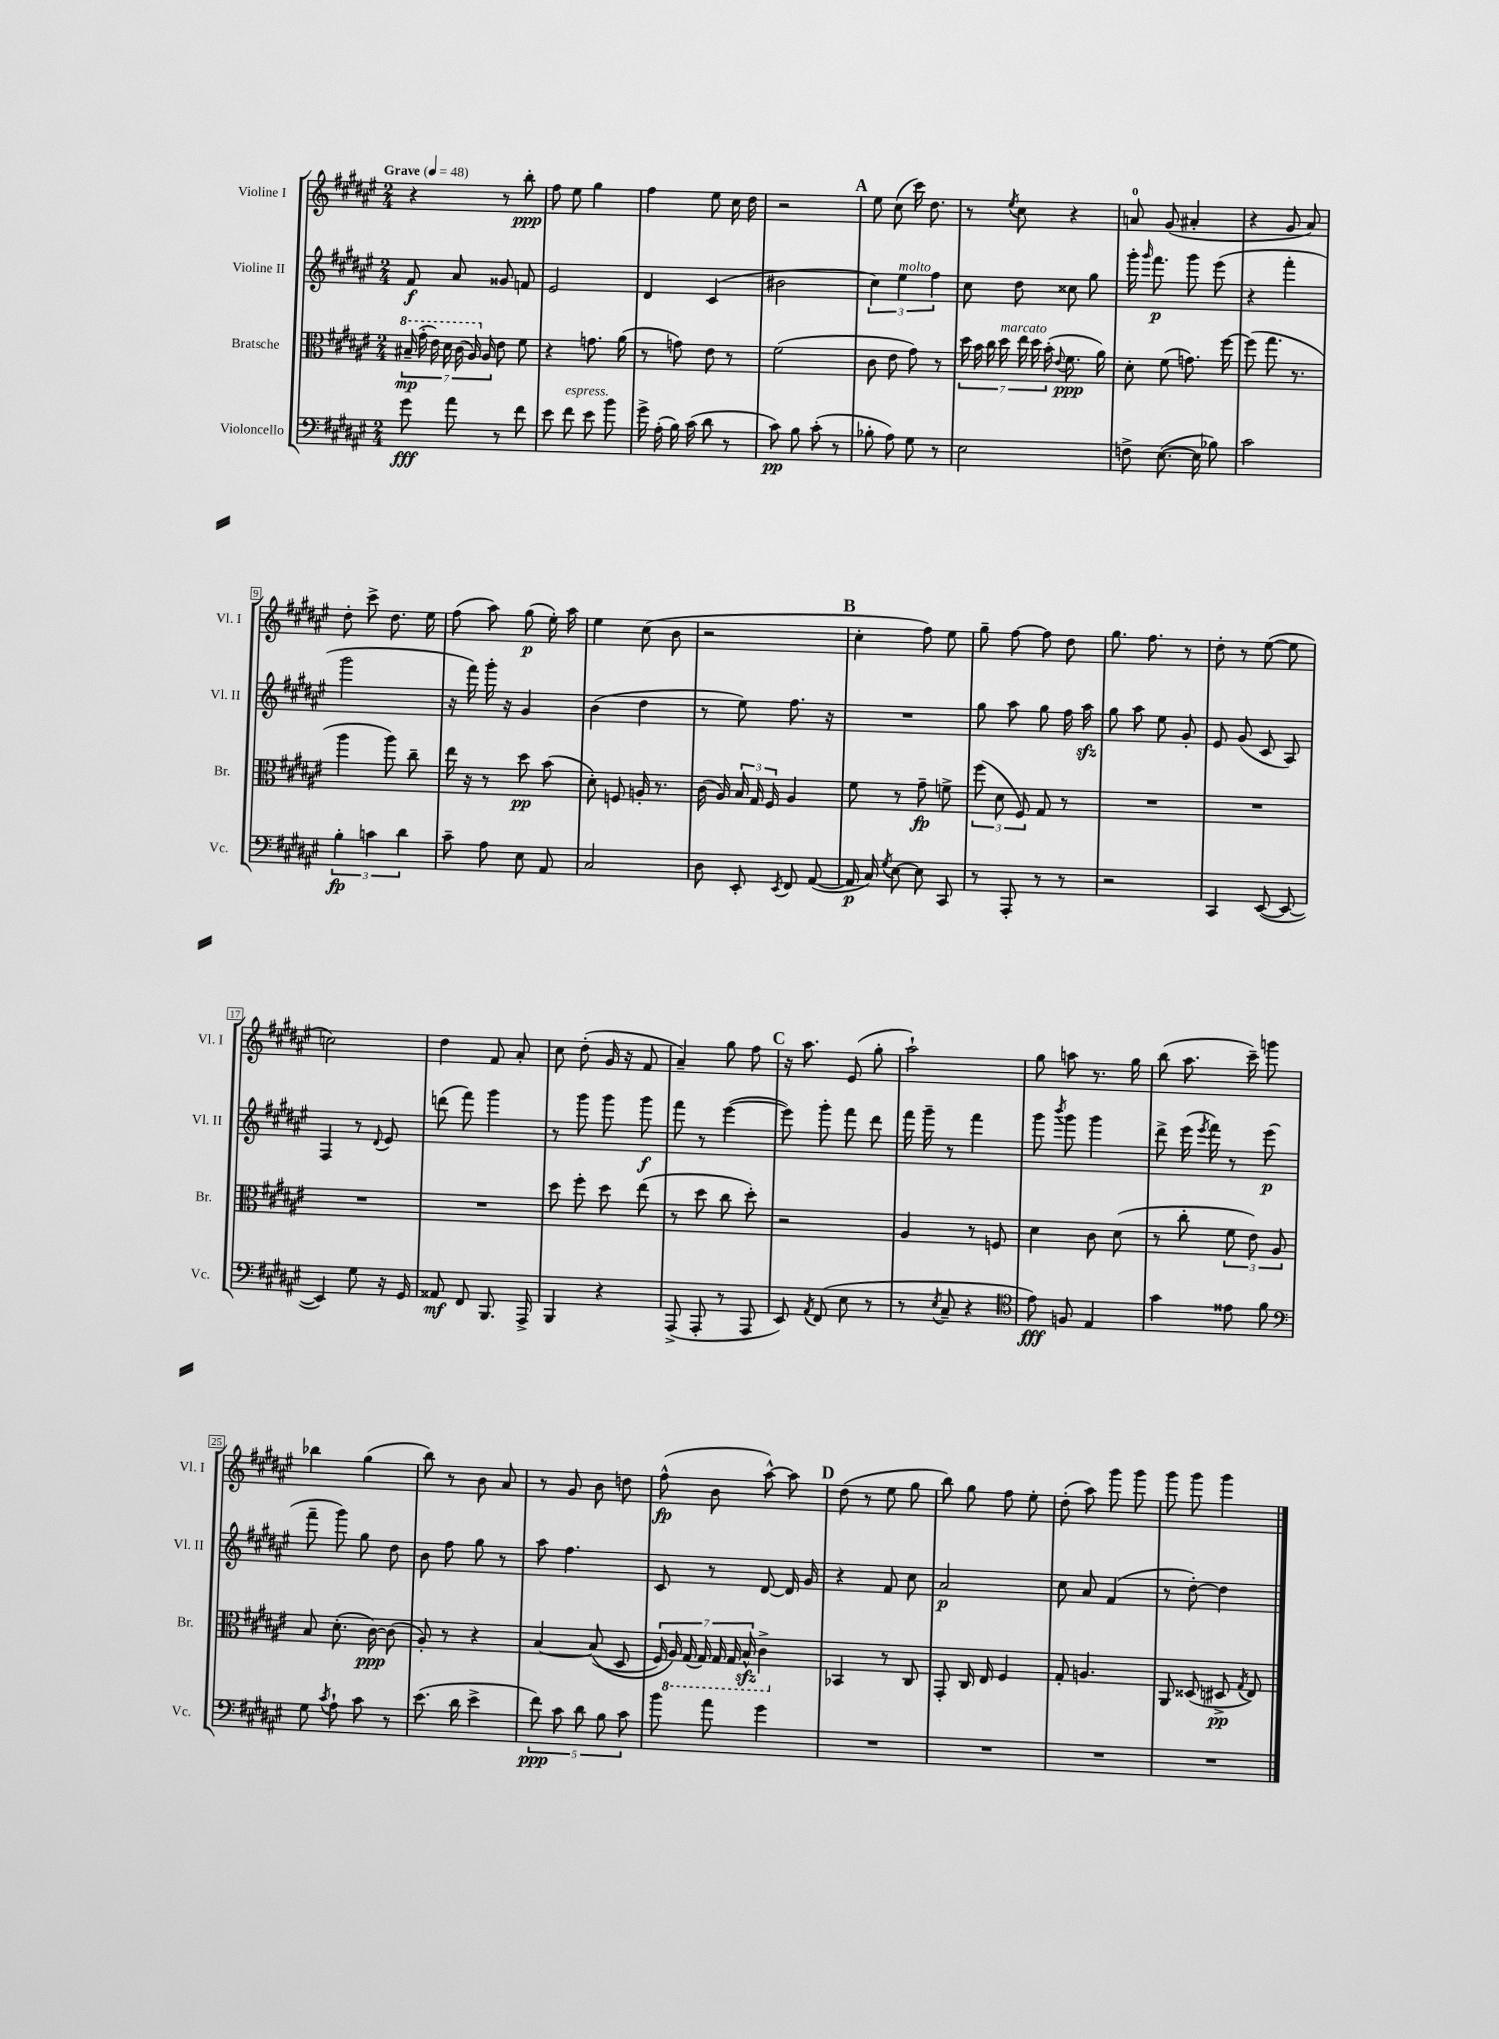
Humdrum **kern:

**kern	**kern	**kern	**kern
*staff4	*staff3	*staff2	*staff1
*clefF4	*clefC3	*clefG2	*clefG2
*k[f#c#g#d#a#e#]	*k[f#c#g#d#a#e#]	*k[f#c#g#d#a#e#]	*k[f#c#g#d#a#e#]
*M2/4	*M2/4	*M2/4	*M2/4
*MM48	*MM48	*MM48	*MM48
8g#\	(28b#~/	8f#/	4r
.	28gg#'\	.	.
.	28ee#\)	.	.
.	28dd#\	.	.
8a#\	.	8a#/	.
.	(28cc#\	.	.
.	28a#/)	.	.
.	28A#/	.	.
8r	8e#\	8g##/	8r
8f#\	8f#\	8f/	8bb'\
=	=	=	=
8e#\	4r	2e#/	8ff#\
8f#\	.	.	8ee#\
8e#\	8.g\	.	4gg#\
8b\	.	.	.
.	(16a#\	.	.
=	=	=	=
16g#^\	8r	4d#/	4ff#\
(16A#'\	.	.	.
16B\)	8g\)	.	.
(16c#\	.	.	.
8d#\	8e#\	(4c#/	8ee#\
8r	8r	.	16cc#\
.	.	.	16dd#\
=	=	=	=
8c#\)	(2f#\	2b#\	2r
8B\	.	.	.
(8c#'\	.	.	.
8r	.	.	.
=	=	=	=
8B-'\	8c#\	6cc#\)	8ee#\
8A#\)	8e#\	.	(8cc#\
.	.	6ee#\	.
8G#\	8g#\)	.	16ccc#\)
.	.	.	8.dd#\
.	.	6ff#\	.
8r	8r	.	.
=	=	=	=
2E#\	28dd#\	8cc#\	8r
.	28b\	.	.
.	28cc#\	.	.
.	28dd#\	.	.
.	.	.	8qee#/
.	.	8dd#\	8cc#\
.	28ee#\	.	.
.	28dd#\	.	.
.	(28b'\	.	.
.	8qqe#/	.	.
.	8.f#\	8cc##\	4r
.	.	8gg#\	.
.	16a#\)	.	.
=	=	=	=
8F^\	8d#'\	16ggg#'\	8a/
.	.	16qqggg#/	.
.	.	8.fff#\	.
([8.E#\	(8f#\	.	(8g#/
.	8.g\)	8ggg#\	4a#'/
16E#\]	.	.	.
8B-\)	.	(8eee#\	.
.	[16ff#\	.	.
=	=	=	=
2c#\	(8ff#\]	4r	4r
.	8.gg#\	.	.
.	.	4fff#'\	8g#/
.	8.r	.	.
.	.	.	8a#/)
=	=	=	=
6B'\	4aa#\	2ggg#\	8dd#'\
.	.	.	8ccc#^\
6c\	.	.	.
.	8aa#\)	.	8.dd#\
6d#\	.	.	.
.	8cc#~\	.	.
.	.	.	16ee#\
=	=	=	=
8c#~\	16ee#\	16r	(8ff#\
.	16r	16fff#\)	.
8A#\	8r	16ggg#'\	8aa#\)
.	.	16r	.
8E#\	8dd#\	4g#/	(8gg#\
8AA#/	(8b\	.	16ee#'\)
.	.	.	16aa#\
=	=	=	=
2C#/	8d#'\)	(4b\	4ee#\
.	8F/	.	.
.	16A'/	4dd#\	(8cc#\
.	8.r	.	.
.	.	.	8b\
=	=	=	=
8D#\	(16c#\	8r	2r
.	16A#/)	.	.
8EE#'/	24B/	8ee#\)	.
.	24G#/	.	.
.	24F#/	.	.
8qEE#/	.	.	.
8FF#/	4A#/	8.ff#\	.
([8AA#/	.	.	.
.	.	16r	.
=	=	=	=
16AA#/]	8f#\	2r	4cc#'\
16C#/)	.	.	.
8qG#/	.	.	.
[8E#\	8r	.	.
8E#\]	8g#~\	.	8ff#\)
8CC#/	8f^\	.	8ee#\
=	=	=	=
8r	(12ff#\	8gg#\	8gg#~\
.	12d#\	.	.
8AAA#'/	.	8aa#\	[8ff#\
.	12F#/)	.	.
8r	8G#/	8gg#\	8ff#\]
8r	8r	16ff#\	8dd#\
.	.	16aa#\	.
=	=	=	=
2r	2r	8gg#\	8.gg#\
.	.	8aa#\	.
.	.	.	8.ff#\
.	.	8ee#\	.
.	.	8g#'/	8r
=	=	=	=
4CC#/	2r	8e#/	8dd#'\
.	.	(8g#/	8r
([8EE#/	.	8c#/	([8ee#\
8EE#/_	.	8A#/)	8ee#\]
=	=	=	=
4EE#/])	2r	4F#/	2cc\)
8G#\	.	8r	.
.	.	8qqd#/	.
16r	.	8e#/	.
16GG#/	.	.	.
=	=	=	=
8AA##/	2r	(8ddd\	4dd#\
8FF#/	.	8fff#\)	.
8.BBB/	.	4ggg#\	8f#/
.	.	.	8a#'/
16AAA#^/	.	.	.
=	=	=	=
4BBB/	8dd#\	8r	8cc#\
.	8ff#'\	8ggg#\	(8dd#'\
4r	8dd#\	8ggg#\	16g#/
.	.	.	16r
.	(8ee#\	8ggg#\	8f#/
=	=	=	=
(8AAA#^/	8r	8fff#\	4a#~/)
8AAA#'/	8dd#\	8r	.
8r	8cc#\	([4eee#\	8gg#\
8AAA#/	8dd#'\)	.	8ff#\
=	=	=	=
8EE#/)	2r	8eee#\])	16r
.	.	.	8.aa#\
8qAA#/	.	.	.
(8FF#/	.	8ggg#'\	.
8E#\	.	8fff#\	(8e#/
8r	.	8ddd#\	8gg#'\
=	=	=	=
8r	4A#/	16fff#\	2aa#`\)
.	.	16ggg#~\	.
8qE#/	.	.	.
8C#~/	.	8r	.
4r	8r	4fff#\	.
.	8F/	.	.
=	=	=	=
*clefC4	*	*	*
8e#\)	4d#\	8ggg#\	8gg#\
.	.	8qbbb/	.
8F/	.	8ggg#\	8aa\
4E#/	8c#\	4ggg#\	8.r
.	(8d#\	.	.
.	.	.	16gg#\
=	=	=	=
4g#\	8r	8ddd#^\	(8bb\
.	8cc#'\	(16eee#\	8.aa#\
.	.	8qeee#/	.
.	.	16fff#\)	.
8e##\	12f#\	8r	.
.	.	.	16ccc#~\)
.	12e#\)	.	.
8f#\	.	(8eee#\	8ggg\
.	12A#/	.	.
=	=	=	=
*clefF4	*	*	*
8G#\	8B/	8fff#~\	4bb-\
8qc#/	.	.	.
8A#`\	(8.d#'\	8ggg#\)	.
8c#\	.	8gg#\	(4gg#\
.	[16c#\)	.	.
8r	(8c#\]	8dd#\	.
=	=	=	=
(8.e#\	8A#'/)	8b\	8bb\)
.	8r	8ff#\	8r
16d#\	.	.	.
4e#^\	4r	8gg#\	8b\
.	.	8r	8a#/
=	=	=	=
10f#\)	[4B/	8aa#\	8r
10c#\	.	.	.
.	.	4.ff#\	8g#/
10d#\	.	.	.
.	&((8B/]	.	8b\
10B\	.	.	.
.	8D#/	.	8dd\
10c#\	.	.	.
=	=	=	=
8b\	28F#/)	8c#/	(8ff#^^\
.	28AA#/&)	.	.
.	(28GG#/	.	.
.	28GG#/)	.	.
8a#\	.	8r	8b\
.	28GG#/	.	.
.	28GG#/	.	.
.	28BB^^/	.	.
4g#\	4C#^\	[8d#/	[8aa#^^\)
.	.	16d#/]	8aa#\]
.	.	16g#/	.
=	=	=	=
2r	4BB-/	4r	(8dd#\
.	.	.	8r
.	8r	8f#/	8ee#\
.	8C#/	8cc#\	8gg#\
=	=	=	=
2r	8GG#'/	2a#/	8bb\)
.	16C#/	.	8gg#\
.	16E#/	.	.
.	4F#/	.	8ff#\
.	.	.	8ee#'\
=	=	=	=
2r	8G#'/	8cc#\	(8dd#'\
.	4.A/	8a#/	8aa#\)
.	.	(4f#/	8ggg#\
.	.	.	8ggg#\
=	=	=	=
2r	8AA#/	8r	8ggg#\
.	(8D##/	[8dd#'\)	8ggg#\
.	8D#^/	4dd#\]	4ggg#\
.	8qG#/	.	.
.	8E#/)	.	.
==	==	==	==
*-	*-	*-	*-
